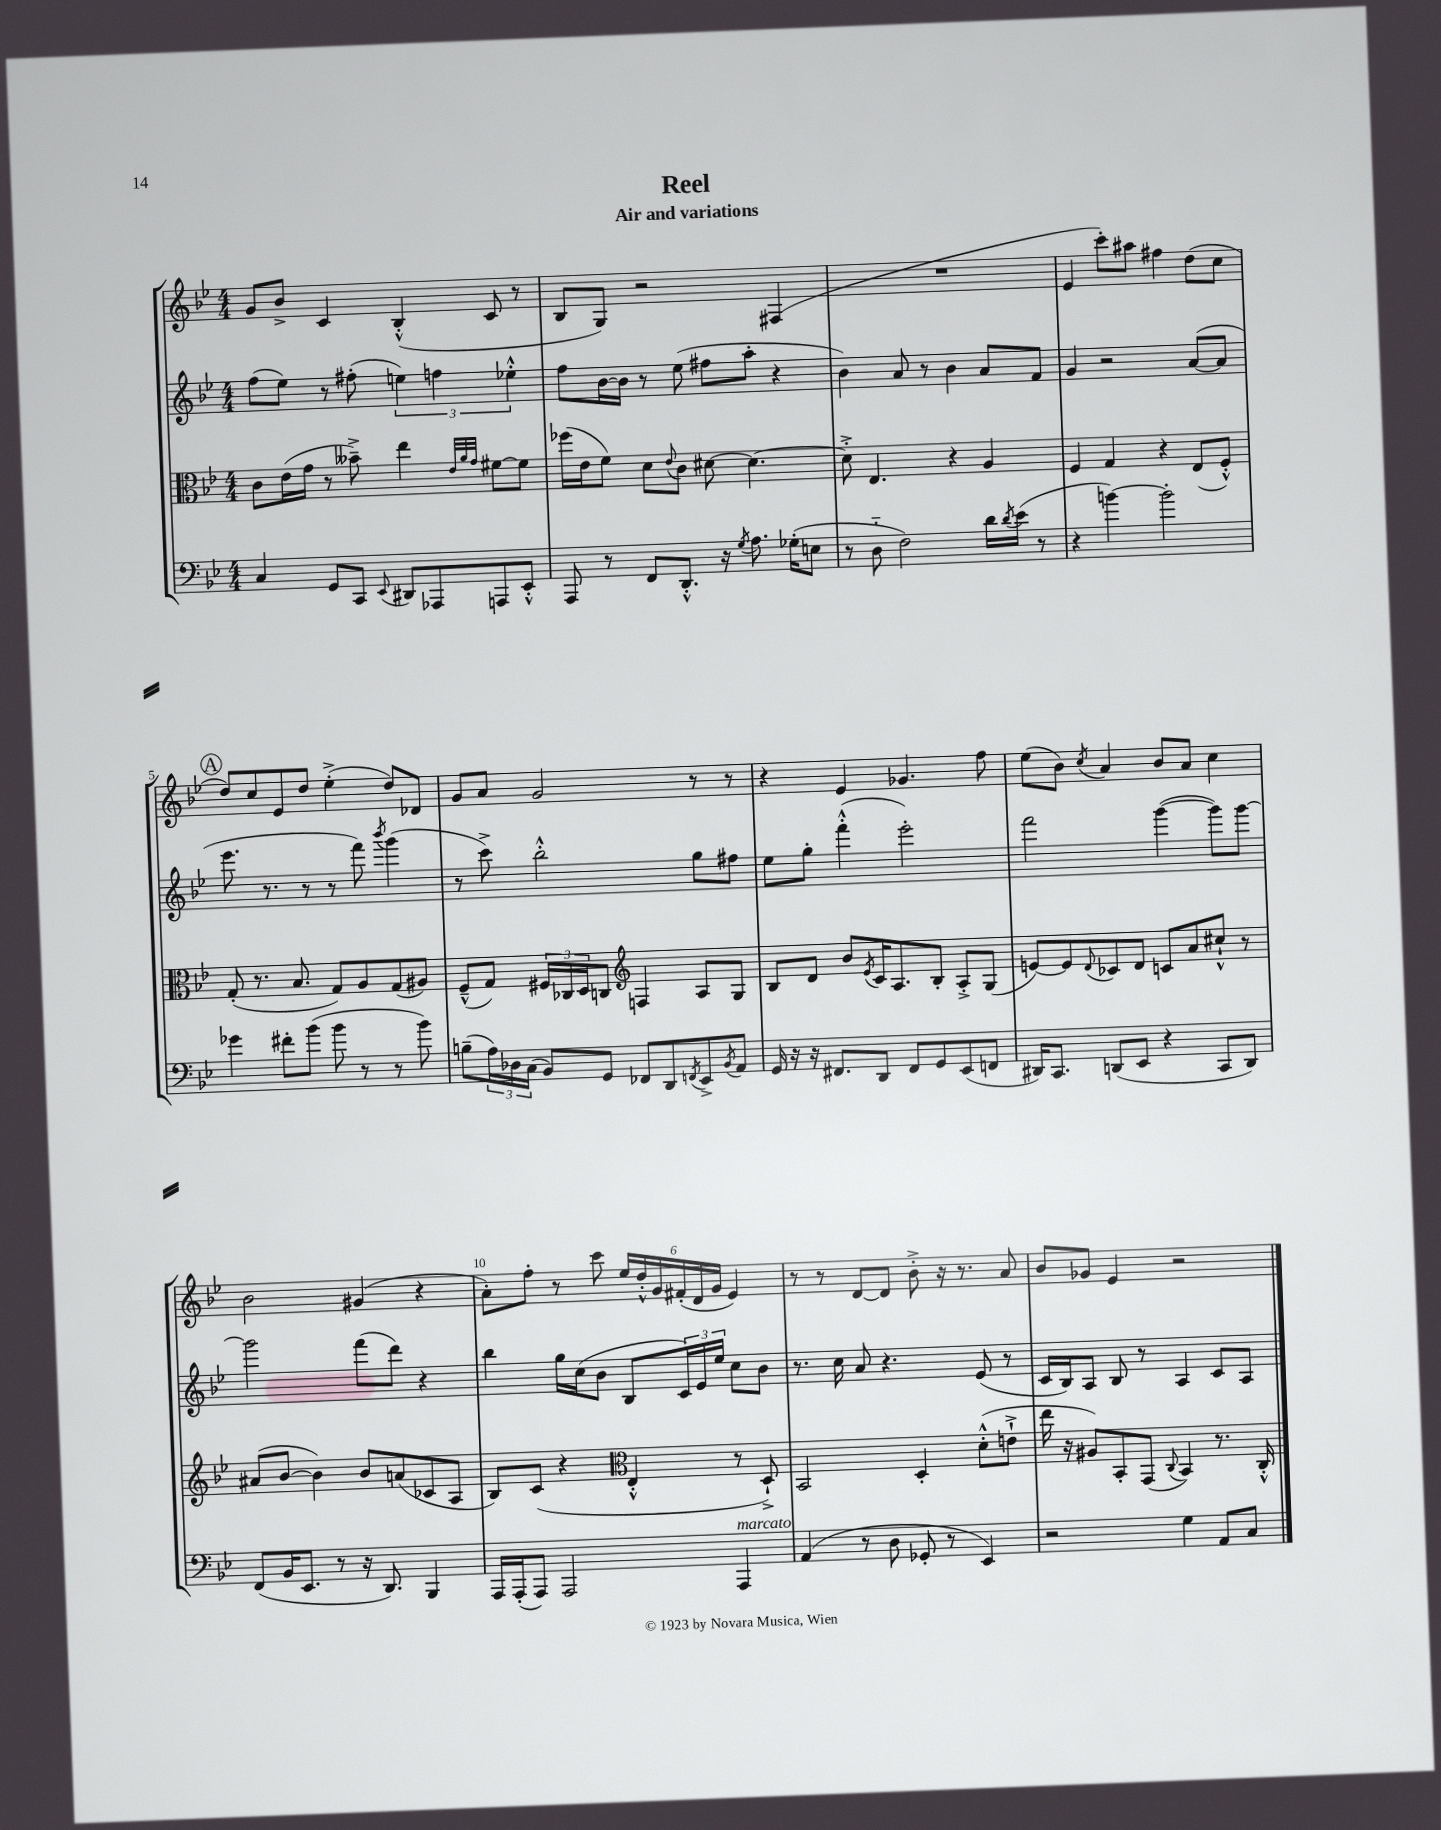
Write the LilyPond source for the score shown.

\header { title = "Reel" subtitle = "Air and variations" }
<<
\new StaffGroup <<
\new Staff = "s0" {
    \clef treble \key bes \major \numericTimeSignature \time 4/4
    g'8 bes'8-> c'4 bes4-.-^( c'8 r8 |
    bes8 g8) r2 fis4( |
    R1 |
    ees'4 c'''8-.) ais''8 fis''4 d''8( c''8 |
    \mark \markup { \circle "A" } d''8) c''8 ees'8 d''8 ees''4-.->( d''8) des'8 |
    g'8 a'8 g'2 r8 r8 |
    r4 ees'4 ges'4. f''8 |
    ees''8( bes'8) \acciaccatura { c''8 } a'4 bes'8 a'8 c''4 |
    bes'2 gis'4( r4 |
    a'8-.) f''8-. r8 c'''8 \tuplet 6/4 { ees''16 d''16-.-^ g'16 fis'16-.( d'16 g'16 } ees'4) |
    r8 r8 d'8~ d'8 bes'8-.-> r16 r8. a'8 |
    bes'8 ges'8 ees'4 r2 \bar "|." |
}
\new Staff = "s1" {
    \clef treble \key bes \major \numericTimeSignature \time 4/4
    f''8( ees''8) r8 fis''8-.( \tuplet 3/2 { e''4) f''4 ees''4-.-^ } |
    f''8 bes'16~ bes'16 r8 ees''8( fis''8 a''8-. r4 |
    bes'4) a'8 r8 bes'4 a'8 f'8 |
    g'4 r2 a'8~( a'8 |
    \mark \markup { \circle "A" } ees'''8. r8. r8 r8 f'''8) \acciaccatura { bes'''8 } g'''4( |
    r8 c'''8->) bes''2-.-^ g''8 fis''8 |
    ees''8 g''8-. f'''4-.-^( ees'''2-.) |
    f'''2 g'''4~( g'''8) g'''8~ |
    g'''2 f'''8( d'''8) r4 |
    bes''4 g''16 c''16( bes'8 bes8 \tuplet 3/2 { c'16) ees'16 ees''16 } c''8 bes'8 |
    r8. c''16 a'8 r4. ees'8( r8 |
    c'16 bes16) a8 bes8 r8 a4 c'8 a8 \bar "|." |
}
\new Staff = "s2" {
    \clef alto \key bes \major \numericTimeSignature \time 4/4
    c'8 ees'16( g'16 r8 beses'8--->) ees''4 \grace { ees'32 a'32 g'32 } fis'8~ fis'8 |
    fes''16( ees'16 f'8) d'8 \appoggiatura { ees'8 } c'8 dis'8~ dis'4.~ |
    dis'8-.-> ees4. r4 a4 |
    f4 g4 r4 ees8( f8-.-^) |
    \mark \markup { \circle "A" } g8-.( r8. bes8. g8) a8 g8( ais8) |
    f8---^( g8) \tuplet 3/2 { fis16 ces16 d16 } c8 \clef treble f4 a8 g8 |
    bes8 d'8 bes'8 \acciaccatura { ees'8 } c'16 a8. bes8-. a8-.-> g8( |
    e'8~) e'8 \appoggiatura { d'8 } ces'8 d'8 c'8 a'8 cis''8-!-^ r8 |
    ais'8( bes'8~ bes'4) bes'8 a'8( ces'8 a8 |
    bes8) c'8( r4 \clef alto ees4-.-^ r8 d8-!->) |
    bes,2 d4-. d'8-.-^( e'8-!-> |
    ees''16 r16 ais8) bes,8-. g,8( \appoggiatura { c8 } bes,4) r8. c16-.-^ \bar "|." |
}
\new Staff = "s3" {
    \clef bass \key bes \major \numericTimeSignature \time 4/4
    c4 g,8 c,8 \appoggiatura { ees,8 } dis,8 aes,,8 a,,8 ees,8-.-^ |
    a,,8 r8 f,8 d,8.-.-^ r16 \acciaccatura { g8 } a8. ges16-.( e8 |
    r8 d8-_ f2) d'16 \acciaccatura { d'8 } ees'16( r8 |
    r4 b'4~) b'2-. |
    \mark \markup { \circle "A" } ges'4 fis'8-. bes'8( bes'8 r8 r8 bes'8) |
    b8--( \tuplet 3/2 { a16) des16 c16( } bes,8) g,8 fes,8 d,8 \acciaccatura { f,8 } ees,8-> \acciaccatura { bes,8 } a,8 |
    g,16 r16 r16 fis,8. d,8 fis,8 g,8 ees,8( f,8 |
    dis,16) c,8. d,8( ees,8 r4 c,8 d,8) |
    f,8( bes,16 ees,8. r8 r16 d,8.) bes,,4 |
    a,,16 a,,16-.( a,,8) a,,2 a,,4^\markup { \italic "marcato" } |
    a,4( r8 d8 ges,8-. r8 ees,4) |
    r2 g4 a,8 c8 \bar "|." |
}
>>
>>
\layout { \context { \Score \override BarNumber.break-visibility = ##(#f #t #t) barNumberVisibility = #(every-nth-bar-number-visible 5) } }
